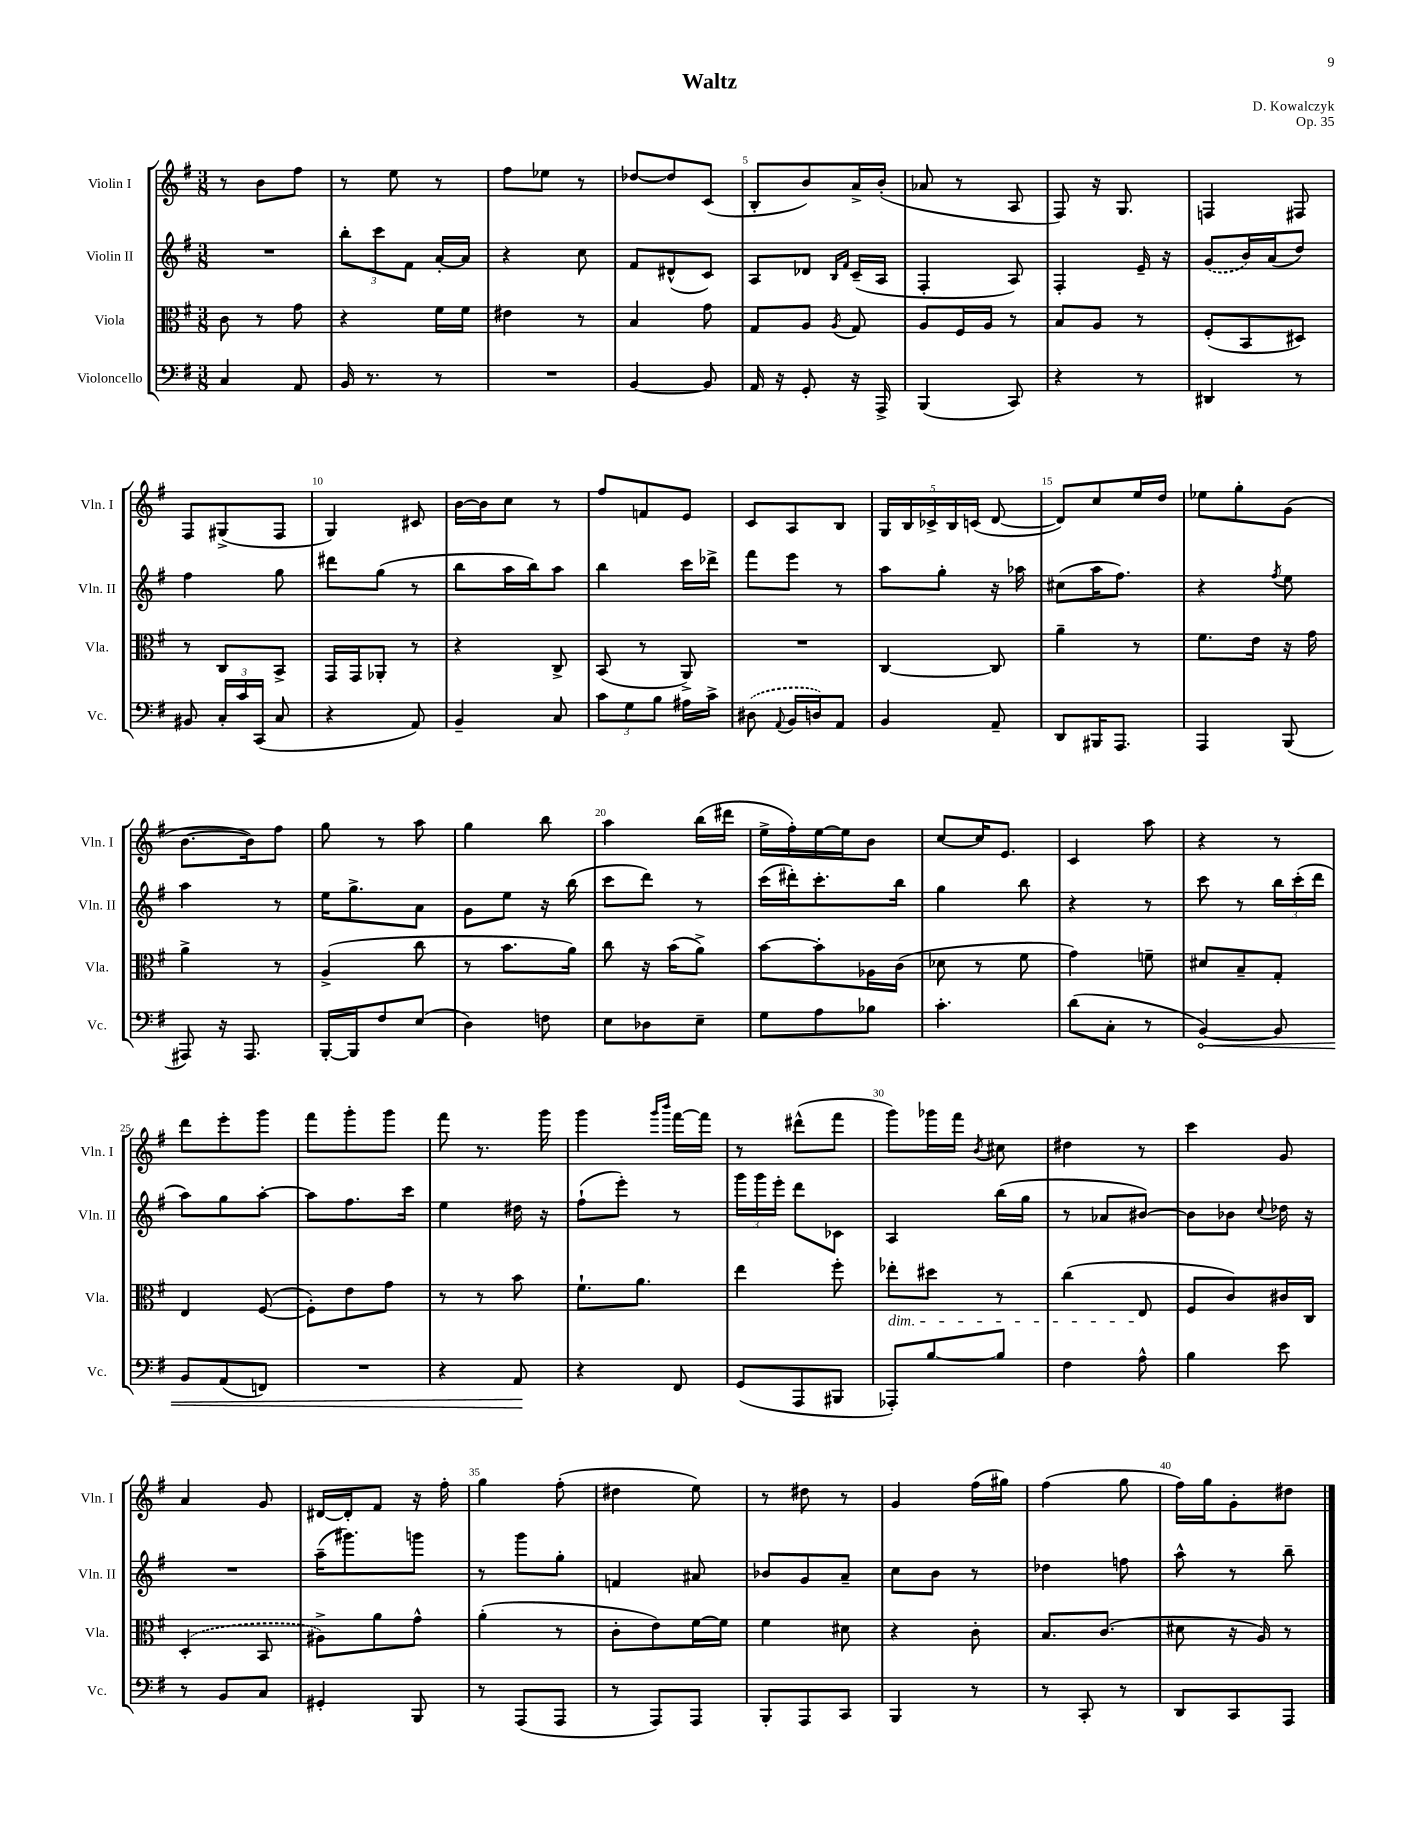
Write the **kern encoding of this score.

**kern	**kern	**kern	**kern
*staff4	*staff3	*staff2	*staff1
*clefF4	*clefC3	*clefG2	*clefG2
*k[f#]	*k[f#]	*k[f#]	*k[f#]
*M3/8	*M3/8	*M3/8	*M3/8
4C	8c	4.r	8r
.	8r	.	8b
8AA	8g	.	8ff#
=	=	=	=
16BB	4r	12bb'	8r
8.r	.	.	.
.	.	12ccc	.
.	.	.	8ee
.	.	12f#	.
8r	16f#	[16a'	8r
.	16f#	16a]	.
=	=	=	=
4.r	4e#	4r	8ff#
.	.	.	8ee-
.	8r	8cc	8r
=	=	=	=
[4BB	4B	8f#	[8dd-
.	.	(8d#^^	8dd-]
8BB]	8g	8c)	(8c
=	=	=	=
16AA	8G	8A	8B'
16r	.	.	.
8GG'	8A	8d-	8b)
.	.	16qqB	.
.	8qA	16qqf#	.
16r	8G	(16c~	16a^
16AAA^	.	16A	(16b'
=	=	=	=
(4BBB	8A	4F#'	8a-
.	16F#	.	8r
.	16A	.	.
8CC)	8r	8A)	8A
=	=	=	=
4r	8B	4F#'	8F#)
.	8A	.	16r
.	.	.	8.G
8r	8r	16e~	.
.	.	16r	.
=	=	=	=
4DD#	(8F#'	(8g	4F
.	8BB	16b)	.
.	.	(16a	.
8r	8D#)	8dd)	8F#
=	=	=	=
8BB#	8r	4ff#	8F#
24C'	8C	.	(8G#^
24c	.	.	.
(24CC	.	.	.
8C	8BB^	8gg	8F#
=	=	=	=
4r	16GG	8ddd#	4G)
.	16GG	.	.
.	8AA-'	(8gg	.
8AA)	8r	8r	8c#
=	=	=	=
4BB~	4r	8bb	[16b
.	.	.	16b]
.	.	16aa	8cc
.	.	16bb)	.
8C	8C^	8aa	8r
=	=	=	=
12c	(8BB	4bb	8ff#
12G	.	.	.
.	8r	.	8f
12B	.	.	.
16A#	8AA^)	16ccc	8e
16c^	.	16ddd-^	.
=	=	=	=
(8D#	4.r	8fff#	8c
8qqAA	.	.	.
16BB	.	8eee	8A
16D)	.	.	.
8AA	.	8r	8B
=	=	=	=
4BB	[4C	8aa	20G
.	.	.	20B
.	.	.	20c-^
.	.	8gg'	.
.	.	.	20B
.	.	.	(20c
8AA~	8C]	16r	[8d
.	.	16aa-	.
=	=	=	=
8DD	4a~	(8cc#	8d])
16BBB#	.	16aa	8cc
8.AAA	.	8.ff#)	.
.	8r	.	16ee
.	.	.	16dd
=	=	=	=
4AAA	8.f#	4r	8ee-
.	.	.	8gg'
.	16e	.	.
.	.	8qff#	.
(8BBB	16r	8ee	(8g
.	16g	.	.
=	=	=	=
8AAA#)	4a^	4aa	[8.b
16r	.	.	.
8.AAA#	.	.	16b])
.	8r	8r	8ff#
=	=	=	=
[16BBB'	(4A^	16ee	8gg
16BBB]	.	8.gg^	.
8F#	.	.	8r
(8E	8cc	8a	8aa
=	=	=	=
4D)	8r	8g	4gg
.	8.b	8ee	.
8F	.	16r	8bb
.	16a)	(16bb	.
=	=	=	=
8E	8cc	8ccc	4aa
8D-	16r	8ddd)	.
.	(16b	.	.
8E~	8a^)	8r	(16bb
.	.	.	16ddd#
=	=	=	=
8G	[8b	(16ccc	16ee^
.	.	16ddd#')	16ff#')
8A	8b']	8.ccc'	[16ee
.	.	.	16ee]
8B-	16A-	.	8b
.	(16c	16bb	.
=	=	=	=
4.c'	8d-	4gg	[8cc
.	8r	.	16cc]
.	.	.	8.e
.	8f#	8bb	.
=	=	=	=
(8d	4g)	4r	4c
8C'	.	.	.
8r	8f~	8r	8aa
=	=	=	=
[4BB)	8d#	8ccc	4r
.	8B~	8r	.
8BB]	8G'	24bb	8r
.	.	(24ccc'	.
.	.	24ddd	.
=	=	=	=
8BB	4E	8aa)	8ddd
(8AA	.	8gg	8eee'
8FF)	([8F#	[8aa'	8ggg
=	=	=	=
4.r	8F#'])	8aa]	8fff#
.	8e	8.ff#	8ggg'
.	8g	.	8ggg
.	.	16ccc	.
=	=	=	=
4r	8r	4ee	8fff#
.	8r	.	8.r
8AA	8b	16dd#	.
.	.	16r	16ggg
=	=	=	=
4r	8.f#`	(8ff#`	4ggg
.	.	8eee')	.
.	8.a	.	.
.	.	.	16qqggg
.	.	.	16qqbbb
8FF#	.	8r	[16fff#
.	.	.	16fff#]
=	=	=	=
(8GG	4ee	24ggg	8r
.	.	24ggg	.
.	.	24eee'	.
8AAA	.	8ddd	(8ddd#^^
8BBB#	8ff#'	8c-	8fff#
=	=	=	=
8AAA-')	8ee-'	4A	8ggg)
[8B	8dd#	.	16ggg-
.	.	.	16fff#
.	.	.	8qb
8B]	8r	(16bb	8cc#
.	.	16gg	.
=	=	=	=
4F#	(4cc	8r	4dd#
.	.	8a-	.
8A^^	8E	[8b#)	8r
=	=	=	=
4B	8F#	8b#]	4ccc
.	8c)	8b-	.
.	.	8qqcc	.
8e	16c#	16dd-	8g
.	16C	16r	.
=	=	=	=
8r	(4D'	4.r	4a
8BB	.	.	.
8C	8BB	.	8g
=	=	=	=
4GG#'	8A#^)	(16aa~	[16d#
.	.	8.ggg#)	16d#']
.	8a	.	8f#
8BBB	8g^^	8ggg	16r
.	.	.	16ff#'
=	=	=	=
8r	(4a'	8r	4gg
(8AAA	.	8ggg	.
8AAA	8r	8gg'	(8ff#'
=	=	=	=
8r	8c'	4f	4dd#
8AAA)	8e)	.	.
8AAA	[16f#	8a#	8ee)
.	16f#]	.	.
=	=	=	=
8BBB'	4f#	8b-	8r
8AAA	.	8g	8dd#
8CC	8d#	8a~	8r
=	=	=	=
4BBB	4r	8cc	4g
.	.	8b	.
8r	8c'	8r	(16ff#
.	.	.	16gg#)
=	=	=	=
8r	8.B	4dd-	(4ff#
8CC'	.	.	.
.	(8.c	.	.
8r	.	8ff	8gg
=	=	=	=
8DD	8d#	8aa^^	16ff#)
.	.	.	16gg
8CC	16r	8r	8g'
.	16A)	.	.
8AAA	8r	8bb~	8dd#
==	==	==	==
*-	*-	*-	*-
